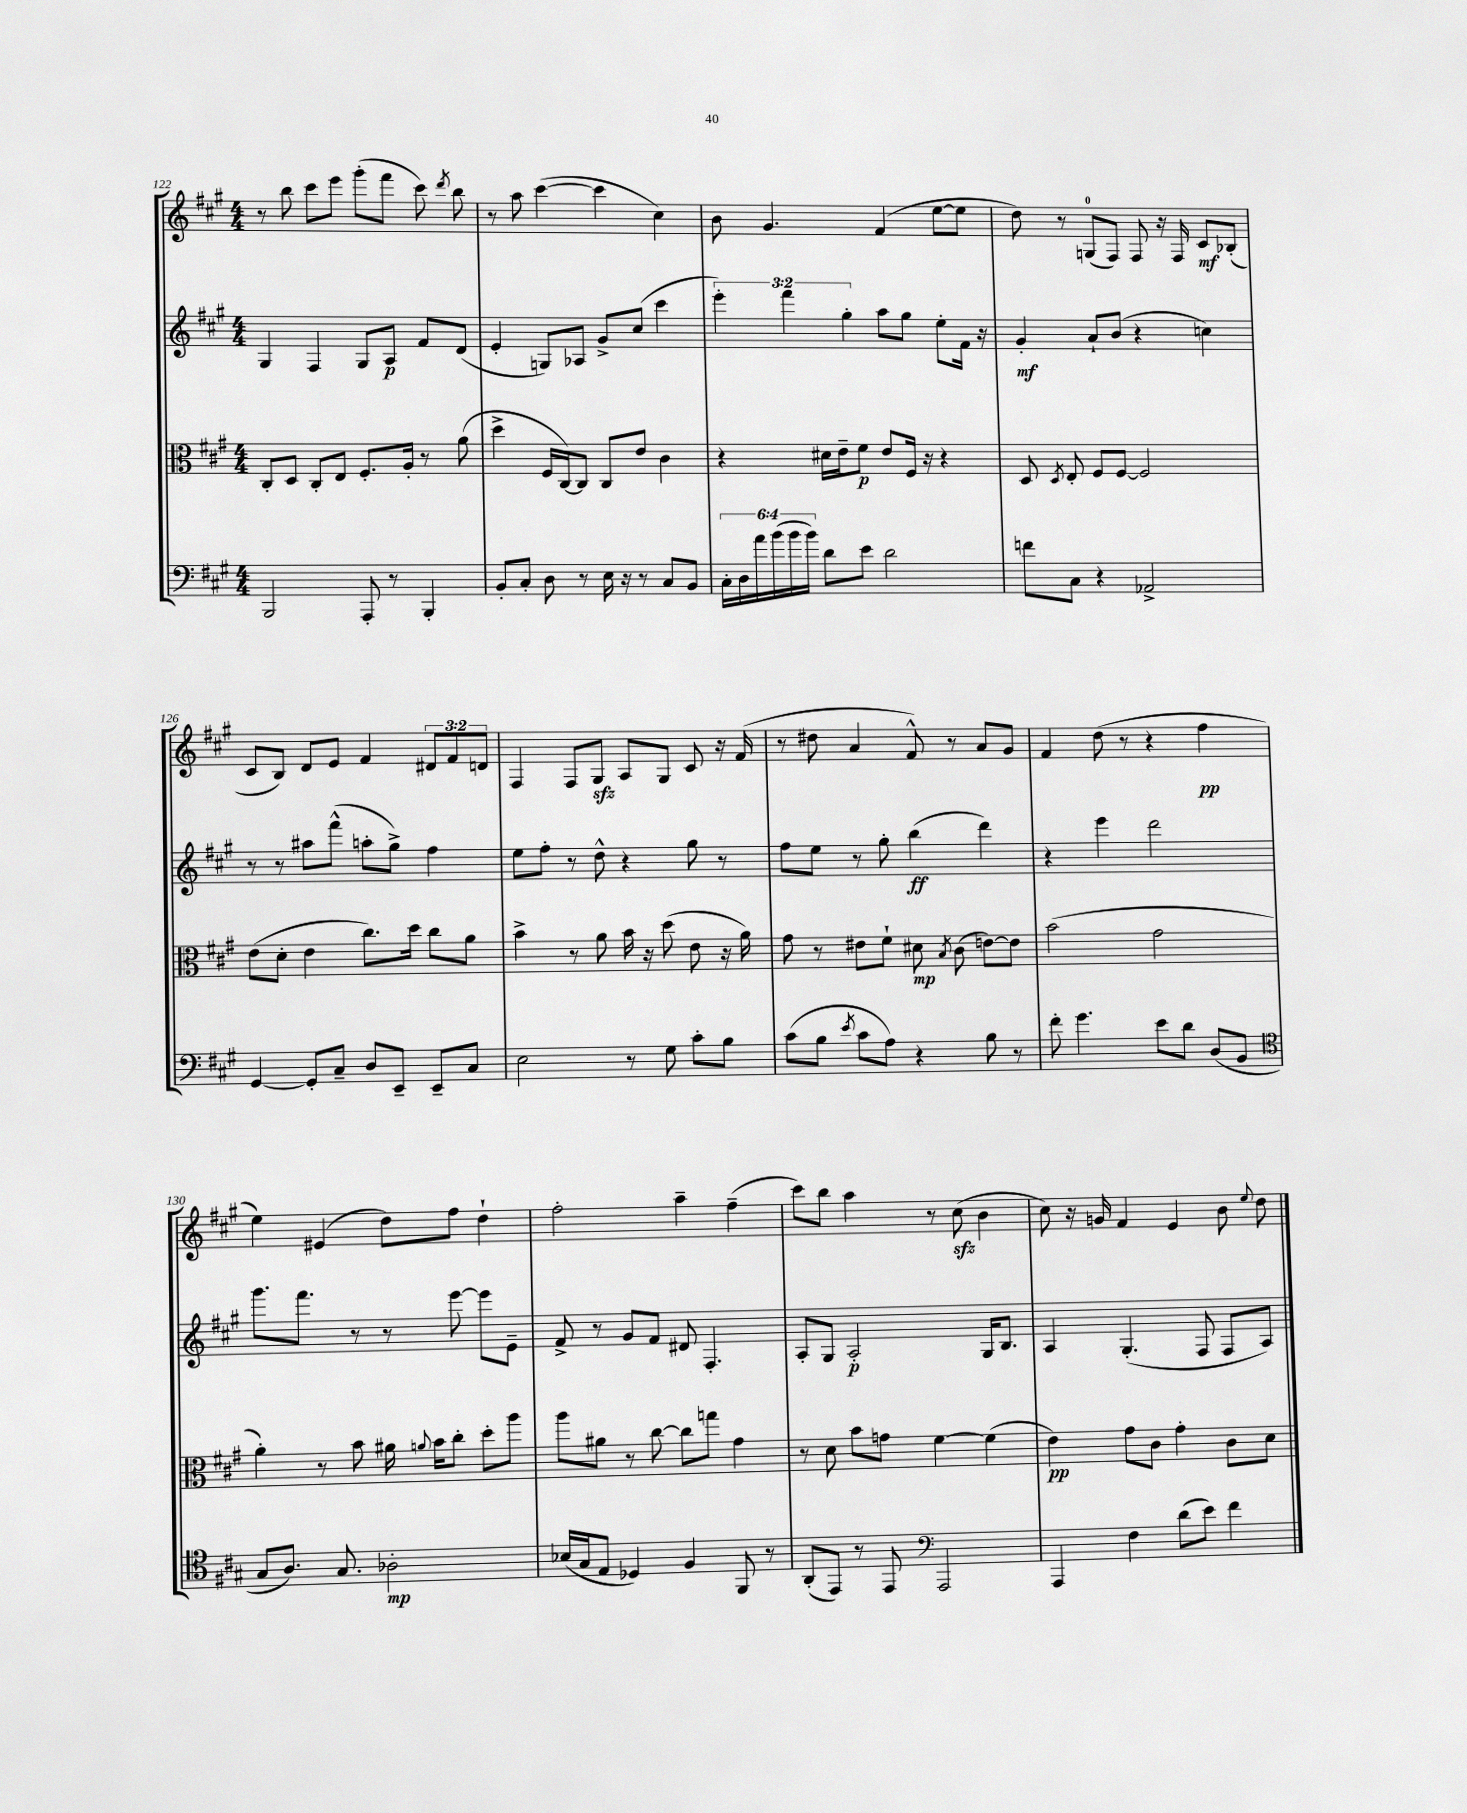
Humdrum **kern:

**kern	**dynam	**kern	**dynam	**kern	**dynam	**kern	**dynam
*part4	*part4	*part3	*part3	*part2	*part2	*part1	*part1
*staff4	*staff4	*staff3	*staff3	*staff2	*staff2	*staff1	*staff1
*clefF4	*	*clefC3	*	*clefG2	*	*clefG2	*
*k[f#c#g#]	*	*k[f#c#g#]	*	*k[f#c#g#]	*	*k[f#c#g#]	*
*M4/4	*	*M4/4	*	*M4/4	*	*M4/4	*
=122	=122	=122	=122	=122	=122	=122	=122
2BBB/	.	8C#'/L	.	4G#/	.	8r	.
.	.	8D/J	.	.	.	8bb\	.
.	.	8C#'/L	.	4F#/	.	8ccc#\L	.
.	.	8E/J	.	.	.	8eee\J	.
8AAA'/	.	8.F#'/L	.	8G#/L	.	(8ggg#'\L	.
8r	.	.	.	8A/J	p	8fff#\J	.
.	.	16A'/Jk	.	.	.	.	.
4BBB'/	.	8r	.	8f#/L	.	8ccc#\)	.
.	.	.	.	.	.	8qddd/	.
.	.	(8a\	.	(8d/J	.	8bb\	.
=123	=123	=123	=123	=123	=123	=123	=123
8BB'/L	.	4dd^\	.	4e'/	.	8r	.
8C#'/J	.	.	.	.	.	8aa\	.
8D\	.	16F#/LL	.	8Gn/L)	.	([4ccc#\	.
.	.	[16C#/J)	.	.	.	.	.
8r	.	8C#/J]	.	8A-X/J	.	.	.
16E\	.	8C#/L	.	8g#^/L	.	4ccc#\]	.
16r	.	.	.	.	.	.	.
8r	.	8e/J	.	(8cc#/J	.	.	.
8C#/L	.	4c#\	.	4ccc#\	.	4cc#\)	.
8BB/J	.	.	.	.	.	.	.
=124	=124	=124	=124	=124	=124	=124	=124
24C#'\LL	.	4r	.	6eee'\)	.	8b\	.
24D\	.	.	.	.	.	.	.
24a\	.	.	.	.	.	.	.
(24b\	.	.	.	.	.	4.g#/	.
24b\	.	.	.	6fff#\	.	.	.
24b\JJ)	.	.	.	.	.	.	.
8d\L	.	16d#X\LL	.	.	.	.	.
.	.	16e~\J	.	.	.	.	.
.	.	.	.	6gg#'\	.	.	.
8e\J	.	8f#\J	p	.	.	.	.
2d\	.	8e/L	.	8aa\L	.	(4f#/	.
.	.	16F#/Jk	.	8gg#\J	.	.	.
.	.	16r	.	.	.	.	.
.	.	4r	.	8ee'\L	.	[8ee\L	.
.	.	.	.	16f#\Jk	.	8ee\J]	.
.	.	.	.	16r	.	.	.
=125	=125	=125	=125	=125	=125	=125	=125
8fn\L	.	8D/	.	4g#'/	mf	8dd\)	.
.	.	8qD/	.	.	.	.	.
8C#\J	.	8E'/	.	.	.	8r	.
4r	.	8F#/L	.	8a`/L	.	(8Gn/L	.
.	.	[8F#/J	.	(8b/J	.	8F#/J)	.
2AA-X^/	.	2F#/]	.	4r	.	8F#/	.
.	.	.	.	.	.	16r	.
.	.	.	.	.	.	16F#/	.
.	.	.	.	4ccn\)	.	8c#/L	mf
.	.	.	.	.	.	(8B-X'/J	.
!!LO:LB:g=z
=126	=126	=126	=126	=126	=126	=126	=126
[4GG#/	.	(8e\L	.	8r	.	8c#/L	.
.	.	8d'\J	.	8r	.	8B/J)	.
8GG#'/L]	.	4e\	.	8aa#X\L	.	8d/L	.
8C#~/J	.	.	.	(8fff#^^\J	.	8e/J	.
8D/L	.	8.cc#\L)	.	8aan'\L	.	4f#/	.
8EE~/J	.	.	.	8gg#^\J)	.	.	.
.	.	16dd\Jk	.	.	.	.	.
8EE~/L	.	8cc#\L	.	4ff#\	.	12d#X/L	.
.	.	.	.	.	.	12f#/	.
8C#/J	.	8a\J	.	.	.	.	.
.	.	.	.	.	.	12dn/J	.
=127	=127	=127	=127	=127	=127	=127	=127
2E\	.	4b^\	.	8ee\L	.	4F#/	.
.	.	.	.	8ff#'\J	.	.	.
.	.	8r	.	8r	.	8F#/L	.
.	.	8a\	.	8dd^^\	.	8G#zz/J	.
8r	.	16b\	.	4r	.	8A/L	.
.	.	16r	.	.	.	.	.
8G#\	.	(8dd\	.	.	.	8G#/J	.
8c#'\L	.	8e\	.	8gg#\	.	8c#/	.
8B\J	.	16r	.	8r	.	16r	.
.	.	16a\)	.	.	.	(16f#/	.
=128	=128	=128	=128	=128	=128	=128	=128
(8c#\L	.	8g#\	.	8ff#\L	.	8r	.
8B\J	.	8r	.	8ee\J	.	8dd#X\	.
8qe/	.	.	.	.	.	.	.
8c#\L	.	8e#X\L	.	8r	.	4a/	.
8A\J)	.	8f#`\J	.	8gg#'\	.	.	.
4r	.	8d#X\	mp	(4bb\	ff	8f#^^/)	.
.	.	8qB/	.	.	.	.	.
.	.	(8c#\	.	.	.	8r	.
8B\	.	[8en\L)	.	4ddd\)	.	8a/L	.
8r	.	8e\J]	.	.	.	8g#/J	.
=129	=129	=129	=129	=129	=129	=129	=129
8f#'\	.	(2b\	.	4r	.	4f#/	.
4.g#\	.	.	.	.	.	.	.
.	.	.	.	4eee\	.	(8dd\	.
.	.	.	.	.	.	8r	.
8e\L	.	2g#\	.	2ddd\	.	4r	.
8d\J	.	.	.	.	.	.	.
(8D/L	.	.	.	.	.	4ff#\	pp
8BB/J	.	.	.	.	.	.	.
!!LO:LB:g=z
=130	=130	=130	=130	=130	=130	=130	=130
*clefC4	*	*	*	*	*	*	*
8G#/L	.	4a'\)	.	8.ggg#\L	.	4ee\)	.
8.A/J)	.	.	.	.	.	.	.
.	.	.	.	8.fff#\J	.	.	.
.	.	8r	.	.	.	(4e#X/	.
8.G#/	.	.	.	.	.	.	.
.	.	8b\	.	8r	.	.	.
2A-X'\	mp	16a#X\	.	8r	.	8dd\L)	.
.	.	8qqan/	.	.	.	.	.
.	.	16b\KL	.	.	.	.	.
.	.	8cc#'\J	.	[8eee\	.	8ff#\J	.
.	.	8dd'\L	.	8eee\L]	.	4dd`\	.
.	.	8aa\J	.	8e~\J	.	.	.
=131	=131	=131	=131	=131	=131	=131	=131
(16B-X/LL	.	8aa\L	.	8f#^/	.	2ff#'\	.
16G#/J	.	.	.	.	.	.	.
8E/J	.	8a#X\J	.	8r	.	.	.
4D-X/)	.	8r	.	8g#/L	.	.	.
.	.	[8cc#\	.	8f#/J	.	.	.
4F#/	.	8cc#\L]	.	8d#X/	.	4aa~\	.
.	.	8ggn\J	.	4.F#'/	.	.	.
8FF#/	.	4g#\	.	.	.	(4ff#~\	.
8r	.	.	.	.	.	.	.
=132	=132	=132	=132	=132	=132	=132	=132
(8AA'/L	.	8r	.	8A'/L	.	8ccc#\L)	.
8EE/J)	.	8d\	.	8G#/J	.	8bb\J	.
8r	.	8b\L	.	2A'/	p	4aa\	.
8EE/	.	8gn\J	.	.	.	.	.
*clefF4	*	*	*	*	*	*	*
2AAA/	.	[4f#\	.	.	.	8r	.
.	.	.	.	.	.	(8cc#zz\	.
.	.	(4f#\]	.	16G#/KL	.	4b\	.
.	.	.	.	8.B/J	.	.	.
=133	=133	=133	=133	=133	=133	=133	=133
4AAA/	.	4e\)	pp	4A/	.	8cc#\)	.
.	.	.	.	.	.	16r	.
.	.	.	.	.	.	16gn/	.
4F#\	.	8g#\L	.	(4.G#'/	.	4f#/	.
.	.	8c#\J	.	.	.	.	.
(8d\L	.	4g#'\	.	.	.	4e/	.
8e\J)	.	.	.	8F#/	.	.	.
4f#\	.	8c#\L	.	8F#/L	.	8b\	.
.	.	.	.	.	.	8qqee/	.
.	.	8d\J	.	8A/J)	.	8dd\	.
==	==	==	==	==	==	==	==
*-	*-	*-	*-	*-	*-	*-	*-
